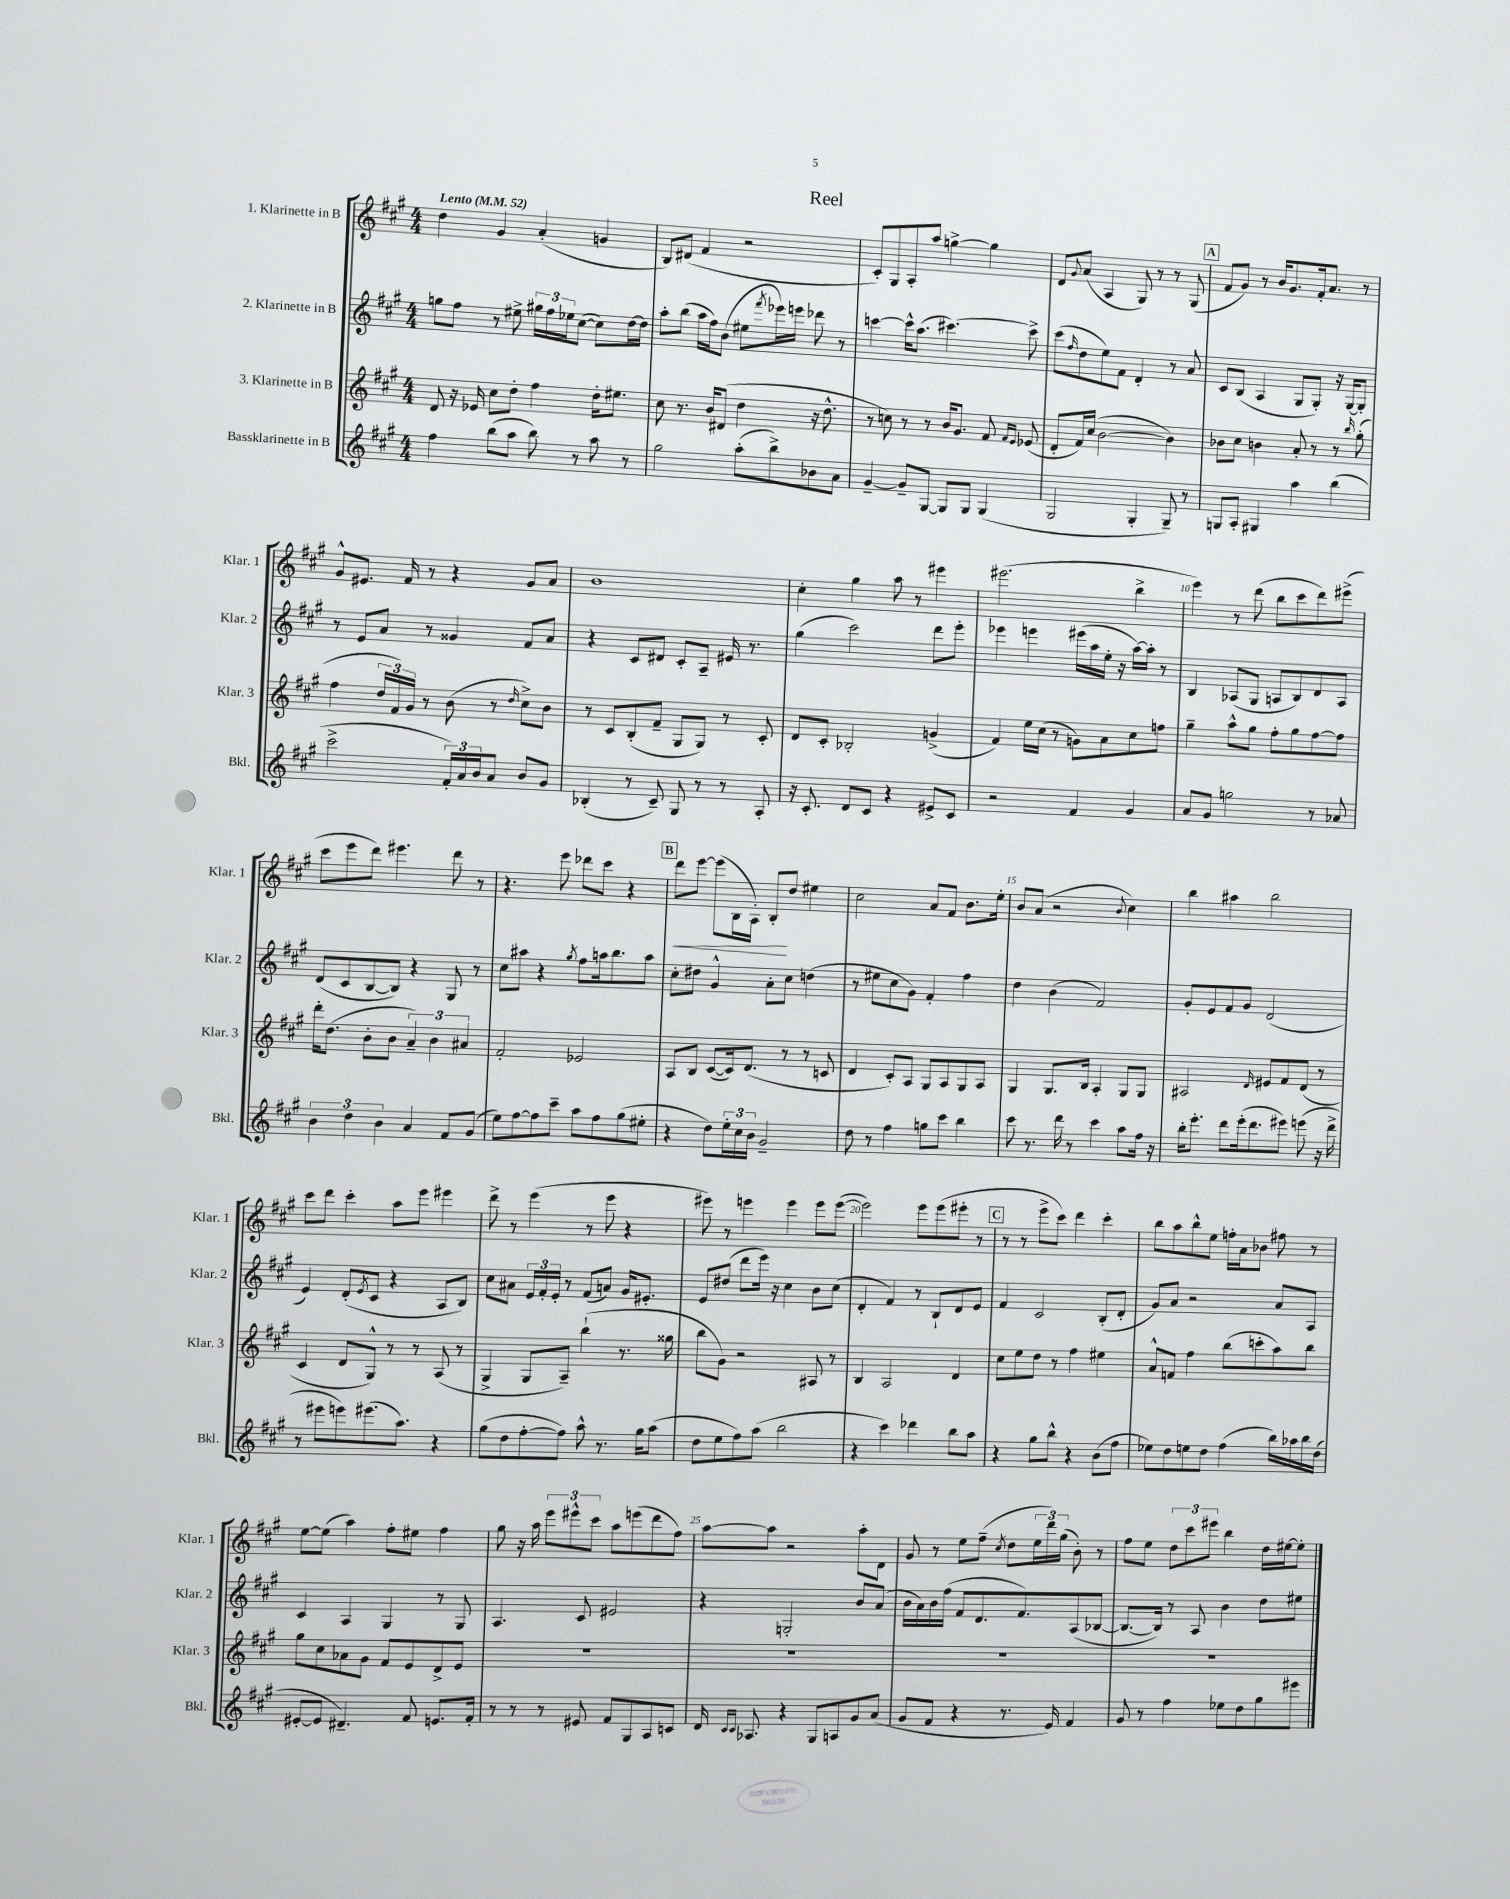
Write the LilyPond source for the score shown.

\header { title = "Reel" }
<<
\new StaffGroup <<
\new Staff = "s0" \with { instrumentName = "1. Klarinette in B" shortInstrumentName = "Klar. 1" } {
    \clef treble \key a \major \numericTimeSignature \time 4/4 \tempo "Lento" 4 = 52
    d''4 gis'4 a'4-.( g'4 |
    b8) dis'8( fis'4 r2 |
    cis'8-.) gis8 a8-. a''8 g''4~-> g''4 |
    d'8 \appoggiatura { gis'8 } a'8( a4 gis8) r8 r8 gis8( |
    \mark \markup { \box "A" } fis'8 gis'8) r8 b'16 gis'8. fis'16-. a'8. r8 |
    gis'8-^ eis'8. fis'16 r8 r4 gis'8 a'8 |
    b'1 |
    cis''4-. gis''4 a''8 r8 eis'''4 |
    eis'''2.( b''4-> |
    e'''4) r8 d'''8( b''8 cis'''8 d'''8) eis'''8->( |
    cis'''8 e'''8 d'''8) eis'''4. d'''8 r8 |
    r4. e'''8 des'''8 cis'''8 r4 |
    \mark \markup { \box "B" } d'''8\< e'''8~ e'''8( b16 a16-.) b8-.\! d''8 eis''4 |
    cis''2 a'8 fis'8 b'8. e''16-. |
    b'8 a'8( r2 \appoggiatura { b'8 } cis''4) |
    b''4 ais''4 b''2 |
    cis'''8 d'''8 cis'''4-. a''8 e'''8 eis'''4 |
    d'''8-> r8 e'''4( r8 e'''8 r4 |
    eis'''8) r8 e'''4 e'''4 e'''8 e'''8~( |
    e'''2) e'''8 e'''8( eis'''8-. r8 |
    \mark \markup { \box "C" } r8 r8 e'''8-> cis'''8) d'''4 cis'''4-. |
    b''8 a''8 b''8-^ e''8 f''16-. a'16 bes'8 fis''8 r8 |
    e''8~ e''8( a''4) fis''8-. eis''8 fis''4 |
    gis''8 r16 a''16 \tuplet 3/2 { e'''8 eis'''8-^ cis'''8 } a''8 e'''8( d'''8 fis''8) |
    a''8~ a''8 r2 a''8-. d'8 |
    gis'8 r8 e''8 fis''8--( \acciaccatura { cis''8 } d''8 \tuplet 3/2 { e''16 d'''16) gis''16( } b'8-.) r8 |
    fis''8 e''8 \tuplet 3/2 { d''8 cis'''8 eis'''8 } b''4 d''16 eis''16~ eis''8-. \bar "|." |
}
\new Staff = "s1" \with { instrumentName = "2. Klarinette in B" shortInstrumentName = "Klar. 2" } {
    \clef treble \key a \major \numericTimeSignature \time 4/4
    g''8 fis''8 r8 eis''8-> \tuplet 3/2 { gis''16 fis''16 ees''16 } cis''8~( cis''8) d''16~ d''16 |
    a''8-. b''8( a''16 fis''16) b'8( eis''8 \acciaccatura { fis'''8 } ees'''16) e'''16 des'''8 r8 |
    c'''4~ c'''16-^ a''8.( cis'''4.~) cis'''8-> |
    cis'''8( \grace { fis''16 } d''8 e''8) fis'8 d'4-. r8 a'8 |
    \mark \markup { \box "A" } cis'8 b8( a4 gis8 gis8-.) r16 gis16~ gis8-. |
    r8 e'8 a'8 r8 gisis'4 fis'8 a'8 |
    r4 cis'8 dis'8 cis'8-. a8-- eis'16 r8. |
    gis''4( cis'''2) d'''8 e'''8-. |
    ees'''4 e'''4 eis'''16( a''16 e''16-. r16 a''16~) a''16-. r8 |
    b4 aes8( gis8 a8 b8) d'8 a8 |
    d'8( cis'8 b8~ b8) r4 gis8 r8 |
    cis''8 ais''8 r4 \acciaccatura { gis''8 } fis''8 a''16 b''8. a''8 |
    \mark \markup { \box "B" } cis''8-. dis''8 gis'4-^ a'8-. cis''8 d''4( |
    r8 eis''8 cis''8 gis'8) fis'4-. fis''4 |
    d''4 b'4( fis'2) |
    gis'8-. e'8 fis'8 gis'8 d'2( |
    e'4) d'8-.( \acciaccatura { e'8 } cis'8 r4 a8 b8) |
    cis''8 ais'8 \tuplet 3/2 { e'16 fis'16-. e'16-. } r8 fis'8( a'8) gis'16 eis'8.-. |
    e'8 dis''8( d'''8 e'''16) r16 cis''4 b'8 cis''8( |
    d'4-. fis'4) r8 b8-! d'8 e'8 |
    \mark \markup { \box "C" } fis'4 cis'2 b8-.( d'8-. |
    gis'8) a'8 r2 a'8 a8 |
    cis'4 a4 gis4 r8 gis8 |
    a4. cis'8 eis'2 |
    r4 g2-. b'8 a'8( |
    b'16 a'16) b'16 fis''16( fis'8 d'8. fis'8.) a8( bes8~ |
    bes8.~ bes16) r8 a8 b'4 d''8 eis''8 \bar "|." |
}
\new Staff = "s2" \with { instrumentName = "3. Klarinette in B" shortInstrumentName = "Klar. 3" } {
    \clef treble \key a \major \numericTimeSignature \time 4/4
    d'8 r16 ees'16 cis''8 d''8-. fis''4 d''16-. eis''8. |
    cis''8 r8. b'16 dis'8( d''4 r16 d''8.-^ |
    r8 c''8) r8 r8 b'16 gis'8. fis'8 \grace { fis'16 e'16 } ees'8( |
    d'8-. fis'16) cis''16( b'2~ b'4) |
    \mark \markup { \box "A" } bes'8 cis''8 b'4 a'8-. r8 r8 \grace { b''16 } gis''8-.( |
    fis''4 \tuplet 3/2 { d''16 fis'16) gis'16 } r8 b'8( r8 \grace { d''16 } cis''8->) b'8 |
    r8 cis'8 b8-.( fis'8-- gis8 gis8) r8 cis'8-. |
    d'8 cis'8-. bes2-. g'4->( |
    fis'4) e''16 cis''16( r8 g'8) a'8 cis''8 f''8 |
    gis''4-- a''8-^ gis''8 fis''8-. gis''8 fis''8~ fis''8 |
    d'''16-. d''8.( b'8-. b'8 \tuplet 3/2 { a'4--) b'4 ais'4 } |
    fis'2-. ees'2 |
    \mark \markup { \box "B" } a8 b8 cis'8~( cis'16) d'8.( r8 r8 c'8 |
    d'4 cis'8-.) a8 gis8 a8 gis8 a8 |
    gis4 gis8. b16 a4-. gis8 gis8 |
    ais2 \grace { d'16 } eis'8 fis'8 d'8( r8 |
    cis'4 d'8 gis8-^) r8 r8 a8( r8 |
    gis4-> gis8 a8--) b''4-!( r8. gisis''16 |
    b''8 gis'8) r2 ais8 r8 |
    b4 a2 d'4 |
    \mark \markup { \box "C" } cis''8 e''8 d''8 r8 fis''4 eis''4 |
    a'8-^ f'8 fis''4 b''8( c'''8-. a''8) b''8 |
    gis''8 cis''8 aes'8 gis'8 fis'8 e'8 d'8-> e'8 |
    R1 |
    R1 |
    R1 |
    R1 \bar "|." |
}
\new Staff = "s3" \with { instrumentName = "Bassklarinette in B" shortInstrumentName = "Bkl." } {
    \clef treble \key a \major \numericTimeSignature \time 4/4
    fis''4 b''8( a''8 b''8) r8 a''8 r8 |
    gis''2 a''8-.( b''8->) bes'8 a'8 |
    gis'4~-- gis'8-- gis8~ gis8 gis8 gis4( |
    gis2 gis4-. gis8--) r8 |
    \mark \markup { \box "A" } g8 a8-. gis4 a''4 b''4( |
    cis'''2-> \tuplet 3/2 { fis'16-.) a'16 b'16 } a'8 b'8 gis'8 |
    bes4-.( r8 cis'8--) gis8 r8 r8 a8-. |
    r16 cis'8.-. d'8 cis'8 r4 eis'8-> cis'8 |
    r2 fis'4 gis'4 |
    a'8 gis'8 g''2 r8 aes'8 |
    \tuplet 3/2 { b'4 d''4 b'4 } a'4 fis'8 gis'8( |
    e''8) fis''8~ fis''8 cis'''8-- a''8 fis''8 gis''8( eis''8-. |
    \mark \markup { \box "B" } r4 d''8) \tuplet 3/2 { e''16-. cis''16 b'16 } gis'2-- |
    d''8 r8 fis''4 g''8 cis'''8 b''4 |
    cis'''8 r8. d'''16 r8 cis'''4 a''8 fis''16 r16 |
    b''16-. e'''8.-. d'''8 e'''16-.( d'''8. eis'''8) e'''8( r16 d'''16-> |
    r8 eis'''8 e'''8) eis'''8.( a''8.) r4 |
    gis''8( d''8 fis''8~-. fis''8) a''8-^ r8. gis''16 a''8( |
    d''8 e''8 fis''8) a''8( b''2 |
    r4 cis'''4) des'''4 b''8 a''8 |
    \mark \markup { \box "C" } r4 gis''8 b''8-^ r4 b'8( fis''8 |
    ees''8) d''8 e''8 d''8 fis''4( b''16) aes''16 b''16 d''16( |
    eis'8~-. eis'8 dis'4.--) fis'8 e'8. fis'16-. |
    r8 r8 r8 eis'8 fis'8 gis8 a8 c'8 |
    d'16 \grace { cis'16 cis'16 } aes8. r4 gis8 a8 gis'8 a'8( |
    gis'8 fis'8 r4 r8. e'16) fis'4 |
    gis'8 r8 fis''4 ees''8 d''8 gis''8 eis'''8 \bar "|." |
}
>>
>>
\layout { \context { \Score \override BarNumber.break-visibility = ##(#f #t #t) barNumberVisibility = #(every-nth-bar-number-visible 5) } }
